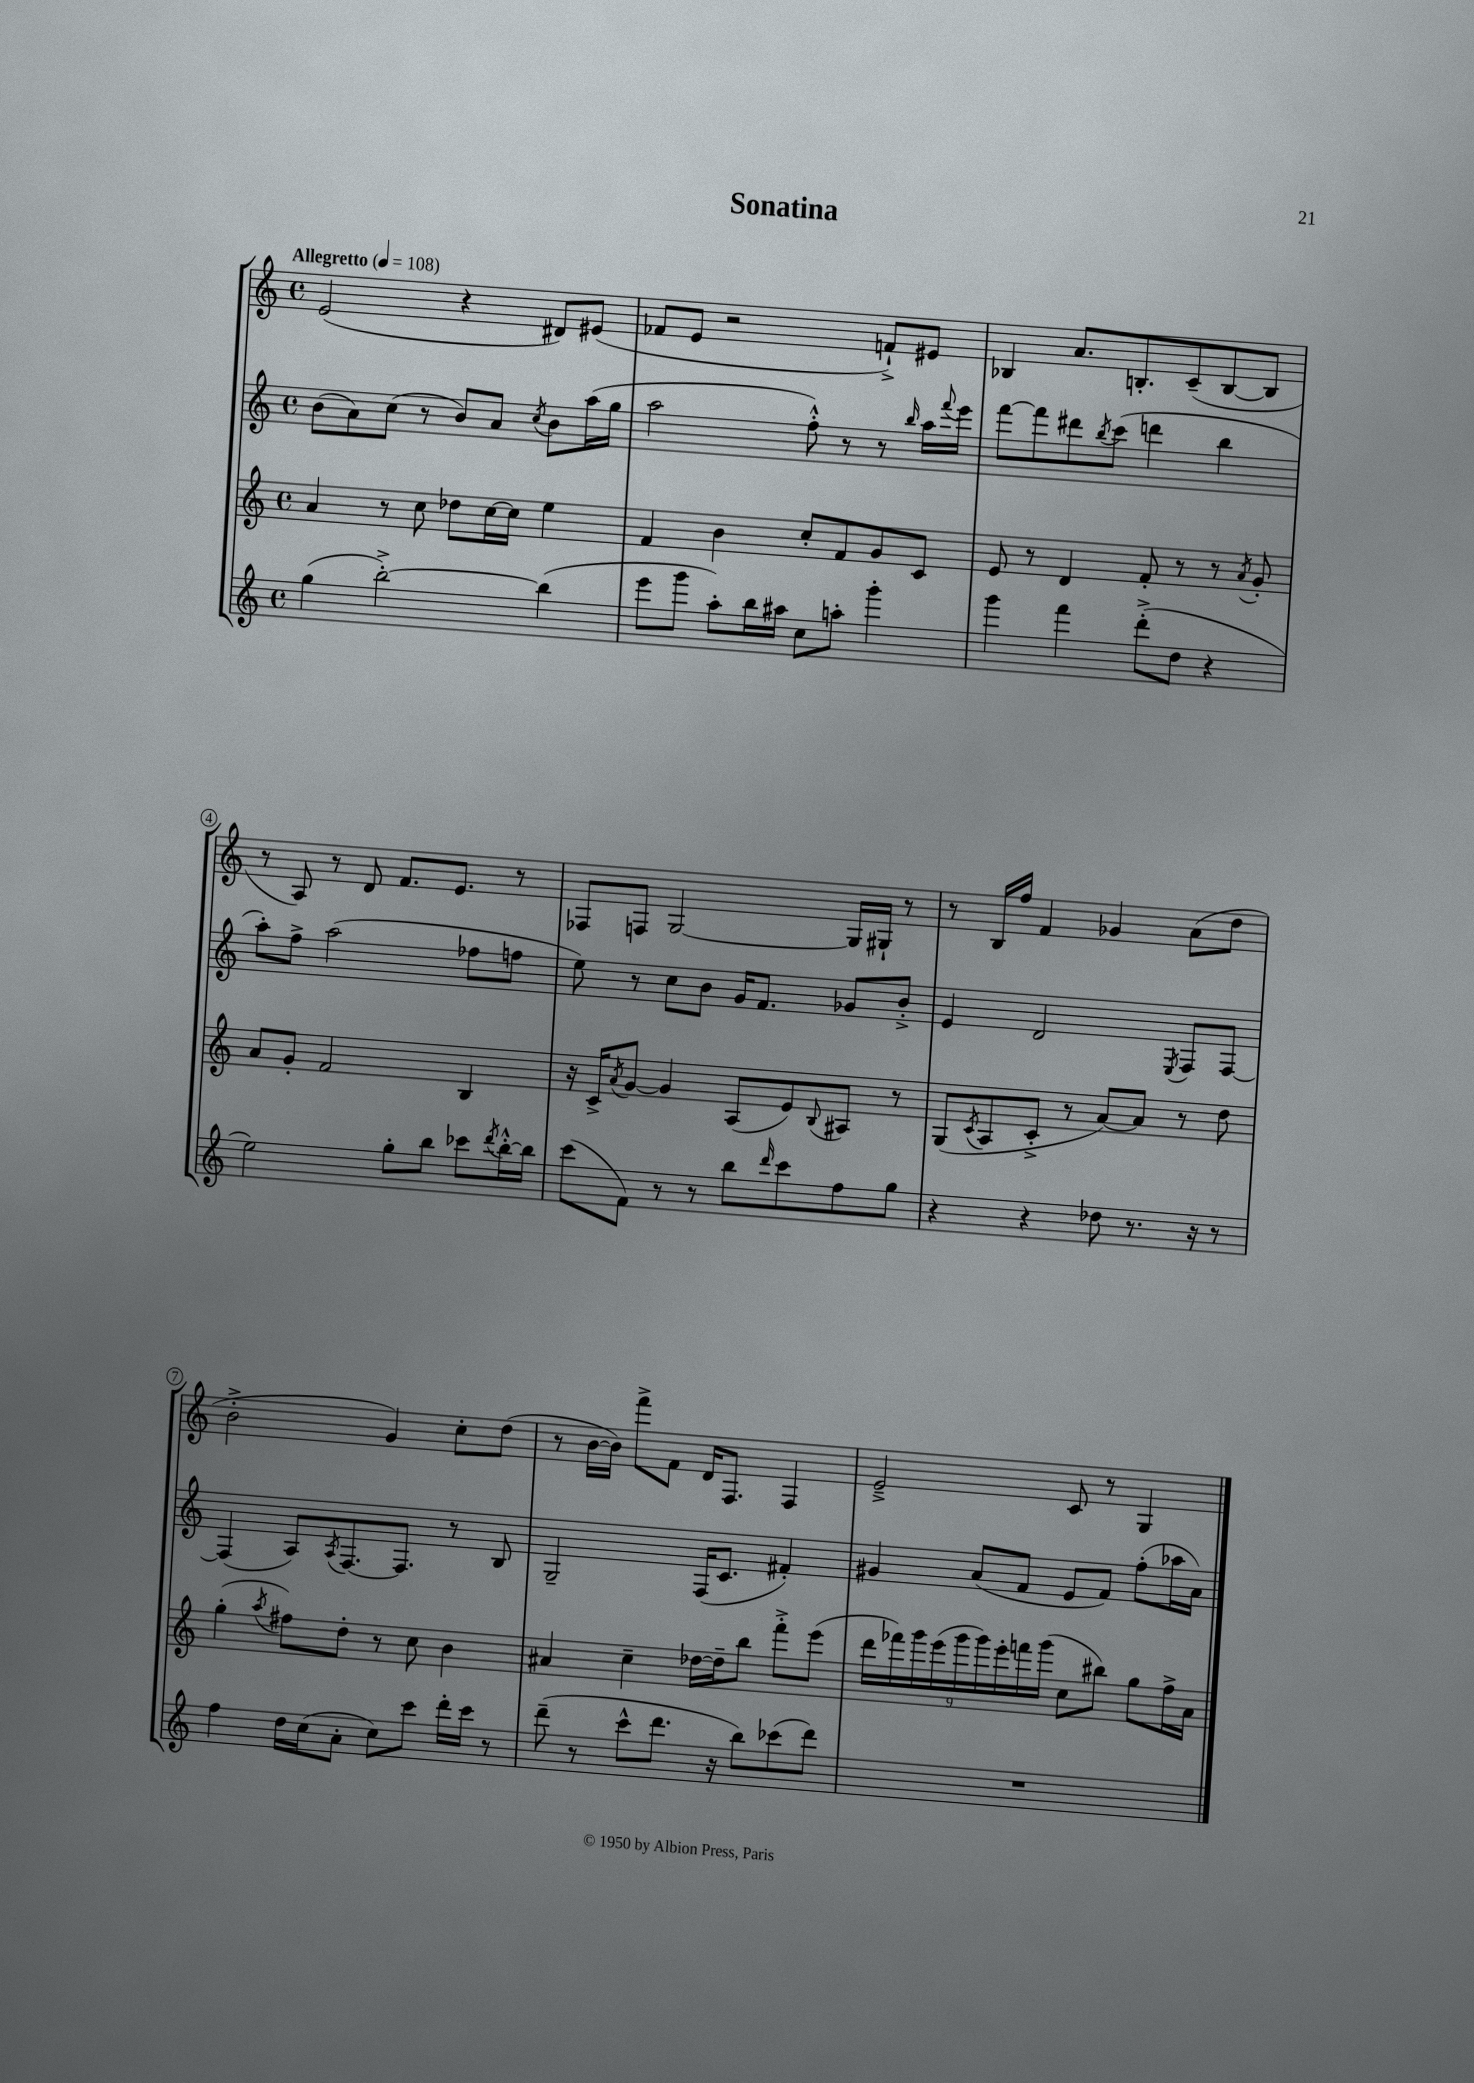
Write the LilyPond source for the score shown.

\header { title = "Sonatina" }
<<
\new StaffGroup <<
\new Staff = "s0" {
    \clef treble \key c \major \defaultTimeSignature \time 4/4 \tempo "Allegretto" 4 = 108
    e'2( r4 dis'8) eis'8( |
    fes'8 e'8 r2 f'8-!->) eis'8 |
    bes4 a'8. b8.-. c'8--( b8~ b8 |
    r8 a8) r8 d'8 f'8. e'8. r8 |
    fes8 f8 g2~ g16 gis16-! r8 |
    r8 b16 f''16 f'4 ges'4 a'8( d''8 |
    b'2-.-> g'4) c''8-. d''8( |
    r8 b'16~ b'16) f'''8-> f'8 d'16 f8. f4 |
    e'2---> c'8 r8 g4 \bar "|." |
}
\new Staff = "s1" {
    \clef treble \key c \major \defaultTimeSignature \time 4/4
    b'8( a'8) c''8( r8 b'8) a'8 \acciaccatura { c''8 } b'8 a''16( g''16 |
    a''2 f''8-.-^) r8 r8 \grace { b''16 } a''16 \appoggiatura { f'''8 } e'''16 |
    f'''8~ f'''8 dis'''8 \acciaccatura { b''8 } c'''8( d'''4 b''4 |
    a''8-.) f''8-> a''2( fes''8 f''8 |
    e''8) r8 c''8 b'8 g'16 f'8. ges'8 b'8-.-> |
    e'4 d'2 \acciaccatura { e8 } f8 f8~ |
    f4( a8) \acciaccatura { a8 } f8.~ f8. r8 b8 |
    g2-- f16( c'8. fis'4-.) |
    gis'4 a'8( f'8 e'8 f'8) f''8-.( aes''16 a'16) \bar "|." |
}
\new Staff = "s2" {
    \clef treble \key c \major \defaultTimeSignature \time 4/4
    a'4 r8 c''8 des''8 c''16~ c''16 e''4 |
    f'4 b'4 c''8-. f'8 g'8 c'8 |
    e'8 r8 d'4 f'8-. r8 r8 \acciaccatura { a'8 } g'8-. |
    a'8 g'8-. f'2 b4 |
    r16 c'16-> \acciaccatura { a'8 } g'8~ g'4 a8( e'8) \appoggiatura { b8 } ais8 r8 |
    g8( \acciaccatura { c'8 } a8 c'8-.-> r8 a'8~) a'8 r8 d''8 |
    g''4-.( \acciaccatura { a''8 } fis''8) d''8-. r8 c''8 b'4 |
    ais'4 c''4-- des''16~ des''16-- b''8 f'''8-.-> e'''8( |
    \tuplet 9/8 { d'''16 fes'''16) g'''16 e'''16( g'''16 g'''16) e'''16-. f'''16 g'''16( } c''8 bis''8) g''8 f''16-> a'16 \bar "|." |
}
\new Staff = "s3" {
    \clef treble \key c \major \defaultTimeSignature \time 4/4
    g''4( b''2~-.->) b''4( |
    e'''8 g'''8 a''8-.) b''16 ais''16 c''8 a''8-. g'''4-. |
    g'''4 f'''4 d'''8-.->( d''8 r4 |
    e''2) g''8-. b''8 ces'''8 \acciaccatura { d'''8 } b''16~-.-^ b''16 |
    c'''8( f'8) r8 r8 b''8 \grace { d'''16 } c'''8 f''8 g''8 |
    r4 r4 des''8 r8. r16 r8 |
    f''4 d''16 c''16( a'8-. c''8) c'''8 d'''16-. c'''16 r8 |
    d'''8--( r8 c'''8-^ d'''8. r16 b''8) ces'''8( d'''8) |
    R1 \bar "|." |
}
>>
>>
\layout { \context { \Score \override BarNumber.stencil = #(make-stencil-circler 0.1 0.3 ly:text-interface::print) } }
